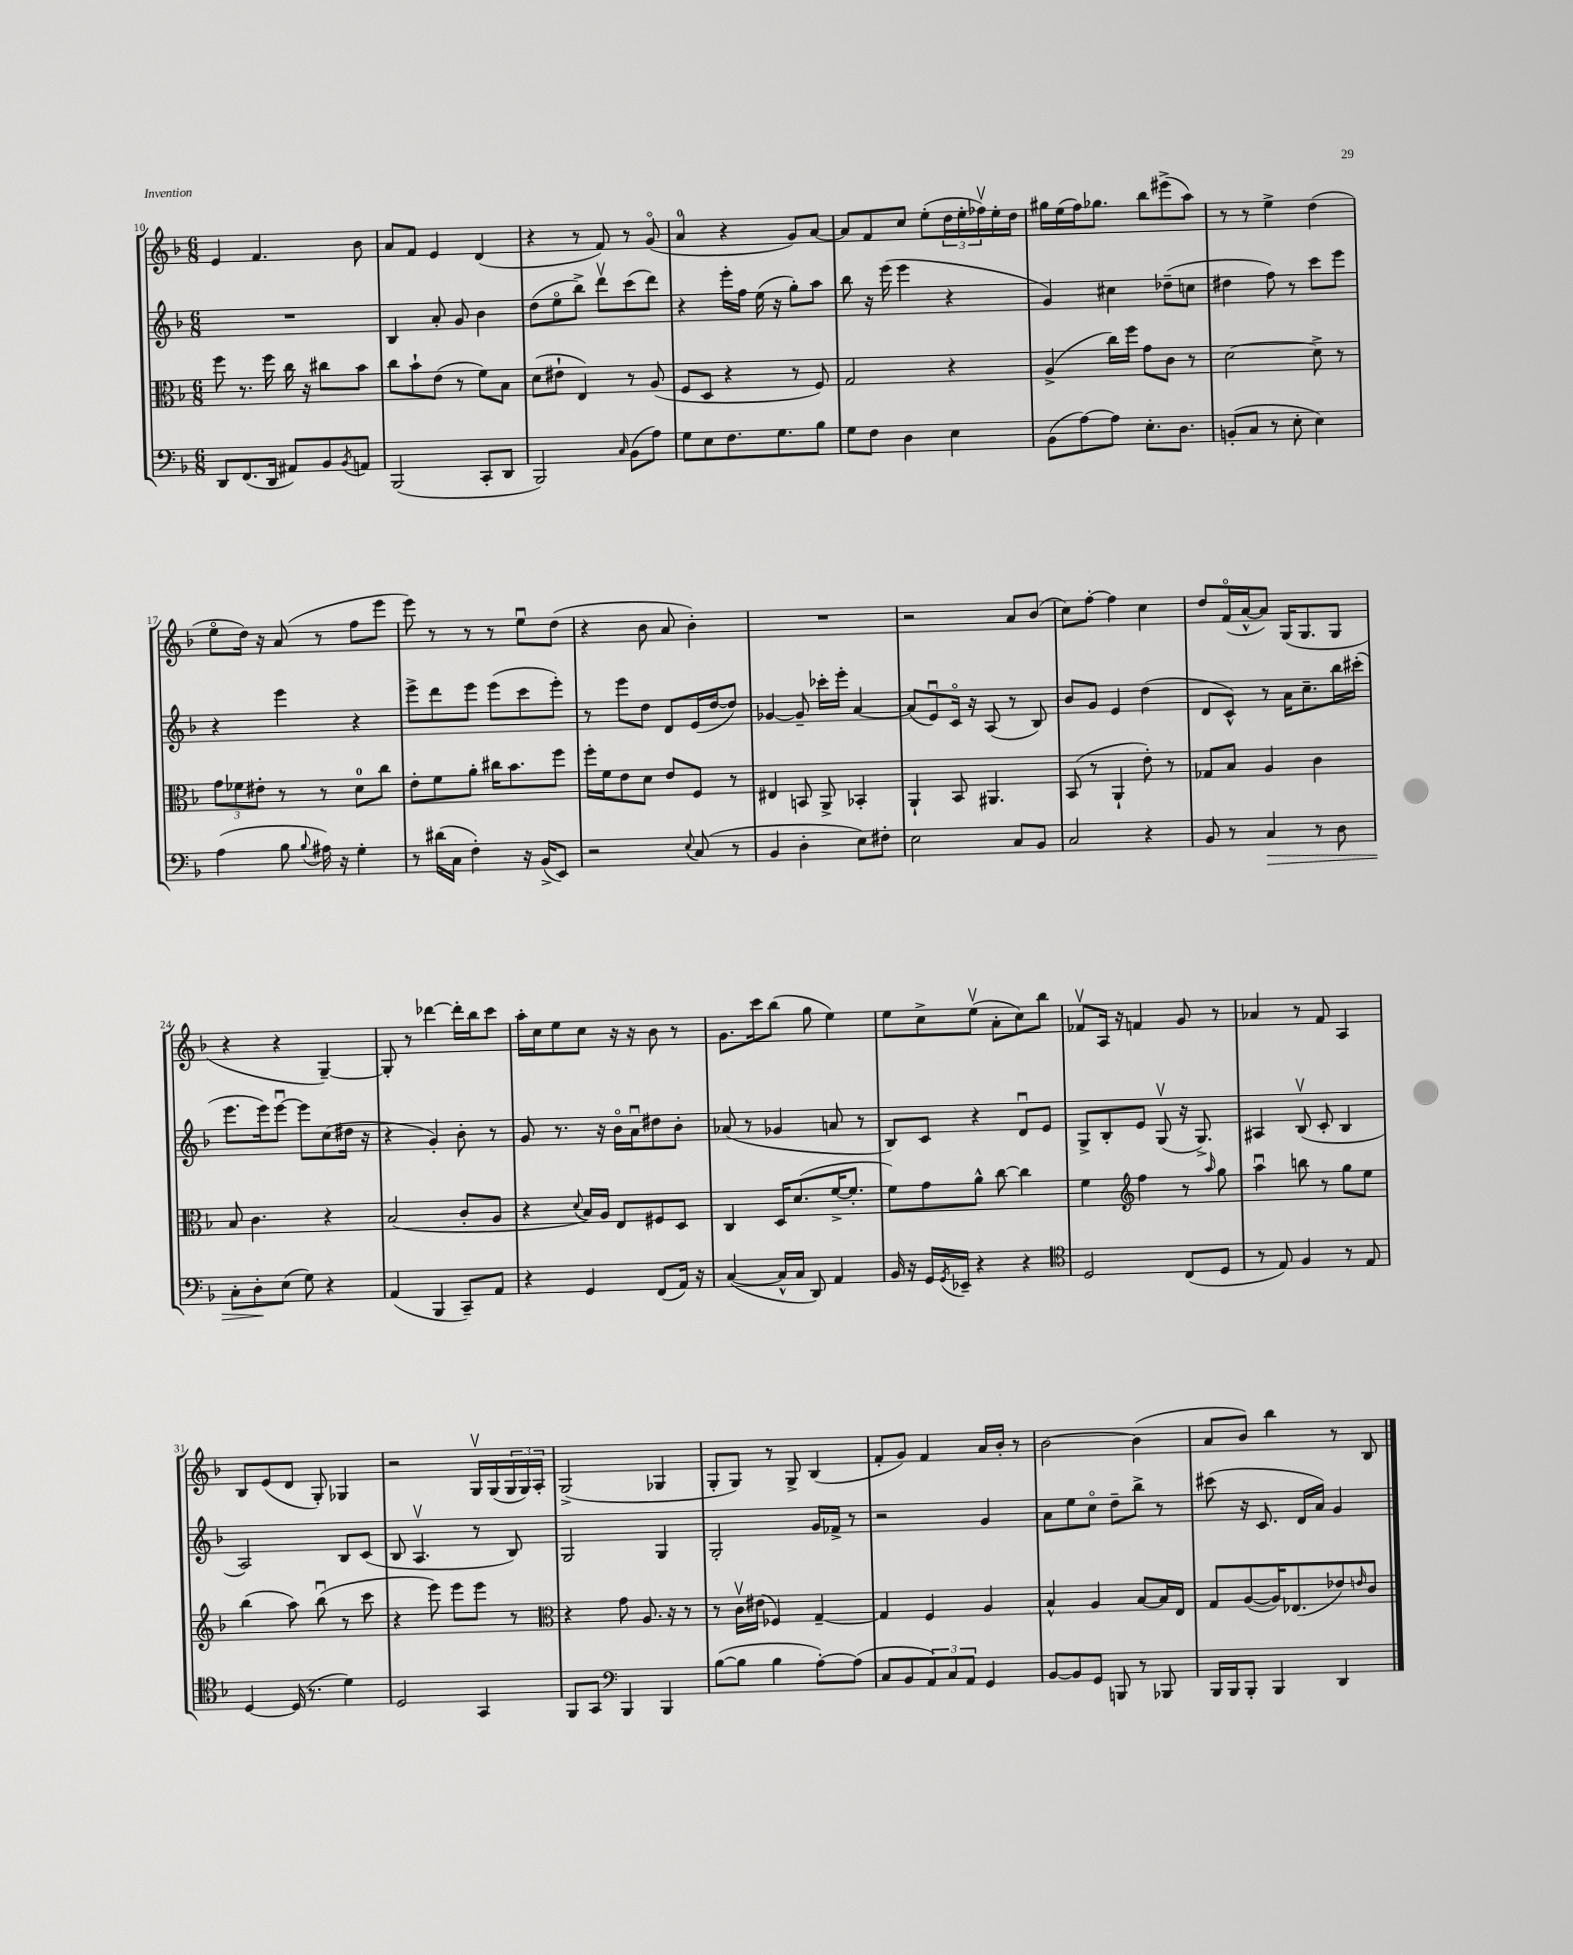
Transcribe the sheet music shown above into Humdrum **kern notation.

**kern	**dynam	**kern	**kern	**kern
*part4	*part4	*part3	*part2	*part1
*staff4	*staff4	*staff3	*staff2	*staff1
*clefF4	*	*clefC3	*clefG2	*clefG2
*k[b-]	*	*k[b-]	*k[b-]	*k[b-]
*M6/8	*	*M6/8	*M6/8	*M6/8
=10	=10	=10	=10	=10
8DD/L	.	8ff\	2.r	4e/
(8.FF/	.	8.r	.	.
.	.	.	.	4.f/
16DD/Jk	.	16ff\	.	.
8AA#X/L)	.	16cc\	.	.
.	.	16r	.	.
8BB-/	.	8cc#X\L	.	.
8qBB-/	.	.	.	.
8AAn/J	.	8b-\J	.	8b-\
=11	=11	=11	=11	=11
(2BBB-/	.	8cc\L	4B-/	8a/L
.	.	8b-`\	.	8f/J
.	.	(8e\J	8a'/	4e/
.	.	8r	8g/	.
8CC'/L	.	8f\L)	4b-\	(4d/
8DD/J	.	8B-\J	.	.
=12	=12	=12	=12	=12
2BBB-/)	.	(8d\L	(8dd\L	4r
.	.	8e#X`\J	8ee\	.
.	.	4E/)	8bb-^\J)	8r
.	.	.	8dddv\L	8f/)
16qqC/	.	.	.	.
(8BB-\L	.	8r	(8ccc\	8r
8A\J)	.	(8A/	8ddd\J)	(8g/
=13	=13	=13	=13	=13
8G\L	.	8F/L	4r	4a/
8E\	.	8D/J	.	.
8.F\	.	4r	16eee'\LL	4r
.	.	.	16ff\JJ	.
.	.	.	(16ee\	.
8.G\	.	.	16r	.
.	.	8r	8gg'\L)	8g/L)
8B-\J	.	8F/)	8aa\J	[8a/J
=14	=14	=14	=14	=14
8G\L	.	2G/	8bb-\	8a/L]
8F\J	.	.	16r	8f/
.	.	.	(16eee\	.
4D\	.	.	4eee\	8cc/J
.	.	.	.	(8ee'\L
4E\	.	4r	4r	24dd\L
.	.	.	.	24ee'\
.	.	.	.	24ff-Xv\)
.	.	.	.	16ee'\
.	.	.	.	16dd\JJ
=15	=15	=15	=15	=15
(8BB-\L	.	(4A^/	4g/)	16gg#X\LL
.	.	.	.	(16ee\
[8A\)	.	.	.	16ff\J)
.	.	.	.	8.gg-X\J
8A\J]	.	16cc\LL)	4cc#X\	.
.	.	16ff\JJ	.	.
8.E'\L	.	8g\L	.	8bb-\L
.	.	8c\J	(8dd-X~\L	(8eee#X^\
8.D\J	.	.	.	.
.	.	8r	8ccn\J	8aa\J)
=16	=16	=16	=16	=16
(8BBn'/L	.	[2d\	4dd#X\	8r
8C/J	.	.	.	8r
8r	.	.	8ff\)	4ee^\
8E'\	.	.	8r	.
4E\)	.	8d^\]	8ccc\L	(4dd\
.	.	8r	8eee\J	.
!!LO:LB:g=z
=17	=17	=17	=17	=17
(4A\	.	12g\L	4r	8ee\L
.	.	12f-X\	.	.
.	.	.	.	16dd\Jk)
.	.	12e#X'\J	.	.
.	.	.	.	16r
8B-\	.	8r	4eee\	(8a/
8qqB-/	.	.	.	.
16A#X\)	.	8r	.	8r
16r	.	.	.	.
4G'\	.	8d\L	4r	8ff\L
.	.	8cc\J	.	8eee\J
=18	=18	=18	=18	=18
8r	.	8e'\L	8eee^\L	8eee\)
(16d#X\LL	.	8f\	8ddd\	8r
16C\JJ	.	.	.	.
4F'\)	.	8a'\J	8eee\J	8r
.	.	16cc#X\KL	(8eee\L	8r
.	.	8.b-\	.	.
16r	.	.	8ccc\	8eeu\L
(16BB-^/KL	.	.	.	.
8EE/J)	.	8ff\J	8eee'\J)	(8dd\J
=19	=19	=19	=19	=19
2r	.	16ff'\LL	8r	4r
.	.	16f\J	.	.
.	.	8e\	8eee\L	.
.	.	8d\J	8dd\J	8b-\
.	.	8e/L	8d/L	8a/
8qqE/	.	.	.	.
(8C/	.	8F/J	(16e/L	4b-'\)
.	.	.	[16dd/J	.
8r	.	8r	8dd/J])	.
=20	=20	=20	=20	=20
4BB-/	.	4E#X/	[4g-X/	2.r
4D'\	.	8BBn/	8g-~/]	.
.	.	8AA^/	16ccc-X'\LL	.
.	.	.	16eee'\JJ	.
8E\L)	.	4BB-X'/	[4a/	.
8F#X'\J	.	.	.	.
=21	=21	=21	=21	=21
2E\	.	4AA`/	(8a/L]	2r
.	.	.	8eu/)	.
.	.	8BB-/	16c/Jk	.
.	.	.	16r	.
.	.	4.AA#X/	(8A/	.
8C/L	.	.	8r	8a/L
8BB-/J	.	.	8B-/)	(8b-/J
=22	=22	=22	=22	=22
2C/	.	(8BB-/	8b-/L	8cc\L)
.	.	8r	8g/J	[8ff'\J
.	.	4AA`/	4e/	4ff\]
4r	.	8e'\)	(4dd\	4cc\
.	.	8r	.	.
=23	=23	=23	=23	=23
8BB-/	.	8G-X/L	8d/L	8dd/L
8r	.	8B-/J	8c^^/J)	(16f/L
.	.	.	.	[16a^^/J
!	!LO:HP:b	!	!	!
4C/	>	4A/	8r	8a/J])
.	.	.	16a\KL	(16G/KL
.	.	.	8.cc~\	8.G/
8r	.	4c\	.	.
8D\	.	.	16bb-\L	8G/J
.	.	.	(16ccc#X'\JJ	.
!!LO:LB:g=z
=24	=24	=24	=24	=24
8C'\L	.	8B-/	8.eee\L	4r
8D'\	.	4.c\	.	.
.	.	.	16eee\k)	.
(8E\J	]	.	[8eeeu\J	4r
8G\)	.	.	8eee\L]	.
4r	.	4r	(8cc\	[4G~/)
.	.	.	16dd#X\Jk	.
.	.	.	16r	.
=25	=25	=25	=25	=25
(4AA/	.	(2B-/	4r	8G'/]
.	.	.	.	8r
4BBB-/	.	.	4g'/)	[4ddd-X\
8CC~/L)	.	8c'/L	8b-'\	16ddd-'\LL]
.	.	.	.	16bb-\J
8AA/J	.	8A/J	8r	8ccc\J
=26	=26	=26	=26	=26
4r	.	4r	8g/	16aa'\LL
.	.	.	.	16cc\J
.	.	.	8.r	8ee\
.	.	8qqd/	.	.
4GG/	.	16B-/LL)	.	8cc\J
.	.	16A/JJ	16r	.
.	.	8E/L	16b-\LL	16r
.	.	.	16au\J	16r
(8FF/L	.	8F#X/	8dd#X\	8b-\
16AA/Jk)	.	8D/J	8b-'\J	8r
16r	.	.	.	.
=27	=27	=27	=27	=27
([4C/	.	4C/	(8a-X/	8.g\L
.	.	.	8r	.
.	.	.	.	16ccc\k
16C^^/LL]	.	16D/KL	4g-X/	(8bb-\J
16C/JJ	.	(8.d/	.	.
8DD/)	.	.	.	8gg\
4AA/	.	[16f^/K	8an/	4ee\)
.	.	8.f'/J]	.	.
.	.	.	8r	.
=28	=28	=28	=28	=28
16BB-/	.	8f\L)	8B-/L)	8ee\L
16r	.	.	.	.
16GG/LL	.	8g\	8c/J	8cc^\
8qGG/	.	.	.	.
16EE-X~/JJ	.	.	.	.
4r	.	8a^^\J	4r	(8eev\J
.	.	[8cc\	.	8a'\L
4r	.	4cc\]	8du/L	8cc\)
.	.	.	8e/J	8bb-\J
=29	=29	=29	=29	=29
*clefC4	*	*	*	*
2D/	.	4f\	8G^/L	8f-Xv/L
.	.	.	8B-'/	16A/Jk
.	.	.	.	16r
*	*	*clefG2	*	*
.	.	4ff\	8e/J	4fn/
.	.	.	(8Gv/	.
(8C/L	.	8r	16r	8g/
.	.	.	8.G^/)	.
.	.	16qqaa/	.	.
8D/J	.	8gg\	.	8r
=30	=30	=30	=30	=30
8r	.	4aau\	4A#X/	4a-X/
8E/)	.	.	.	.
4F/	.	8bbn\	(8B-v/	8r
.	.	8r	8c'/	8f/
8r	.	8gg\L	4B-/	4A/
8E/	.	8ee\J	.	.
!!LO:LB:g=z
=31	=31	=31	=31	=31
[4D/	.	(4bb-\	2A/)	8B-/L
.	.	.	.	(8e/
(16D/]	.	8aa\)	.	8d/J
8.r	.	.	.	.
.	.	(8bb-u\	.	8G'/)
4d\)	.	8r	8B-/L	4G-X/
.	.	8ccc\	(8c/J	.
=32	=32	=32	=32	=32
2D/	.	4r	8B-/	2r
.	.	.	4.Av/	.
.	.	8eee\)	.	.
.	.	8eee\L	.	.
4GG/	.	8eee\J	8r	16Gv/LL
.	.	.	.	(16G/
.	.	8r	8B-/)	24G/
.	.	.	.	24G/)
.	.	.	.	24A'/JJ
=33	=33	=33	=33	=33
*	*	*clefC3	*	*
8FF/L	.	4r	2G/	(2G^/
8GG/J	.	.	.	.
*clefF4	*	*	*	*
4BBB-/	.	8g\	.	.
.	.	8.A/	.	.
4BBB-/	.	.	4G/	4G-X/
.	.	16r	.	.
.	.	8r	.	.
=34	=34	=34	=34	=34
([8B-\L	.	8r	2G'/	8G'/L
8B-\J]	.	16cv\LL	.	8G/J)
.	.	(16e#X\JJ	.	.
4B-\	.	4F-X/)	.	8r
.	.	.	.	8G^/
[8A'\L)	.	[4G~/	16g/LL	(4B-/
.	.	.	16f-X^/JJ	.
(8A\J]	.	.	8r	.
=35	=35	=35	=35	=35
8C/L	.	4G/]	2r	8f'/L
8BB-/	.	.	.	8g/J)
12AA/)	.	4F/	.	4f/
12C/	.	.	.	.
12AA/J	.	.	.	.
4GG/	.	4A/	4g/	16a/LL
.	.	.	.	16b-'/JJ
.	.	.	.	8r
=36	=36	=36	=36	=36
[8BB-/L	.	4B-^^/	8a\L	[2b-\
8BB-/]	.	.	8ee\	.
8GG/J	.	4A/	8cc\J	.
8BBBn/	.	.	8dd~\L	.
8r	.	[8B-/L	8bb-^\J	(4b-\]
8BBB-X/	.	16B-/L]	8r	.
.	.	16E/JJ	.	.
=37	=37	=37	=37	=37
16BBB-/LL	.	8G/L	(8ccc#X\	8a/L
16BBB-/J	.	.	.	.
8BBB-'/J	.	([8A/	16r	8b-/J)
.	.	.	8.c/	.
4BBB-/	.	16A/K])	.	4bb-\
.	.	(8.E-X/	.	.
.	.	.	16d/LL	.
.	.	.	16a/JJ)	.
4DD/	.	8e-X/)	4g/	8r
.	.	16qqen/	.	.
.	.	8c/J	.	8B-/
==	==	==	==	==
*-	*-	*-	*-	*-
